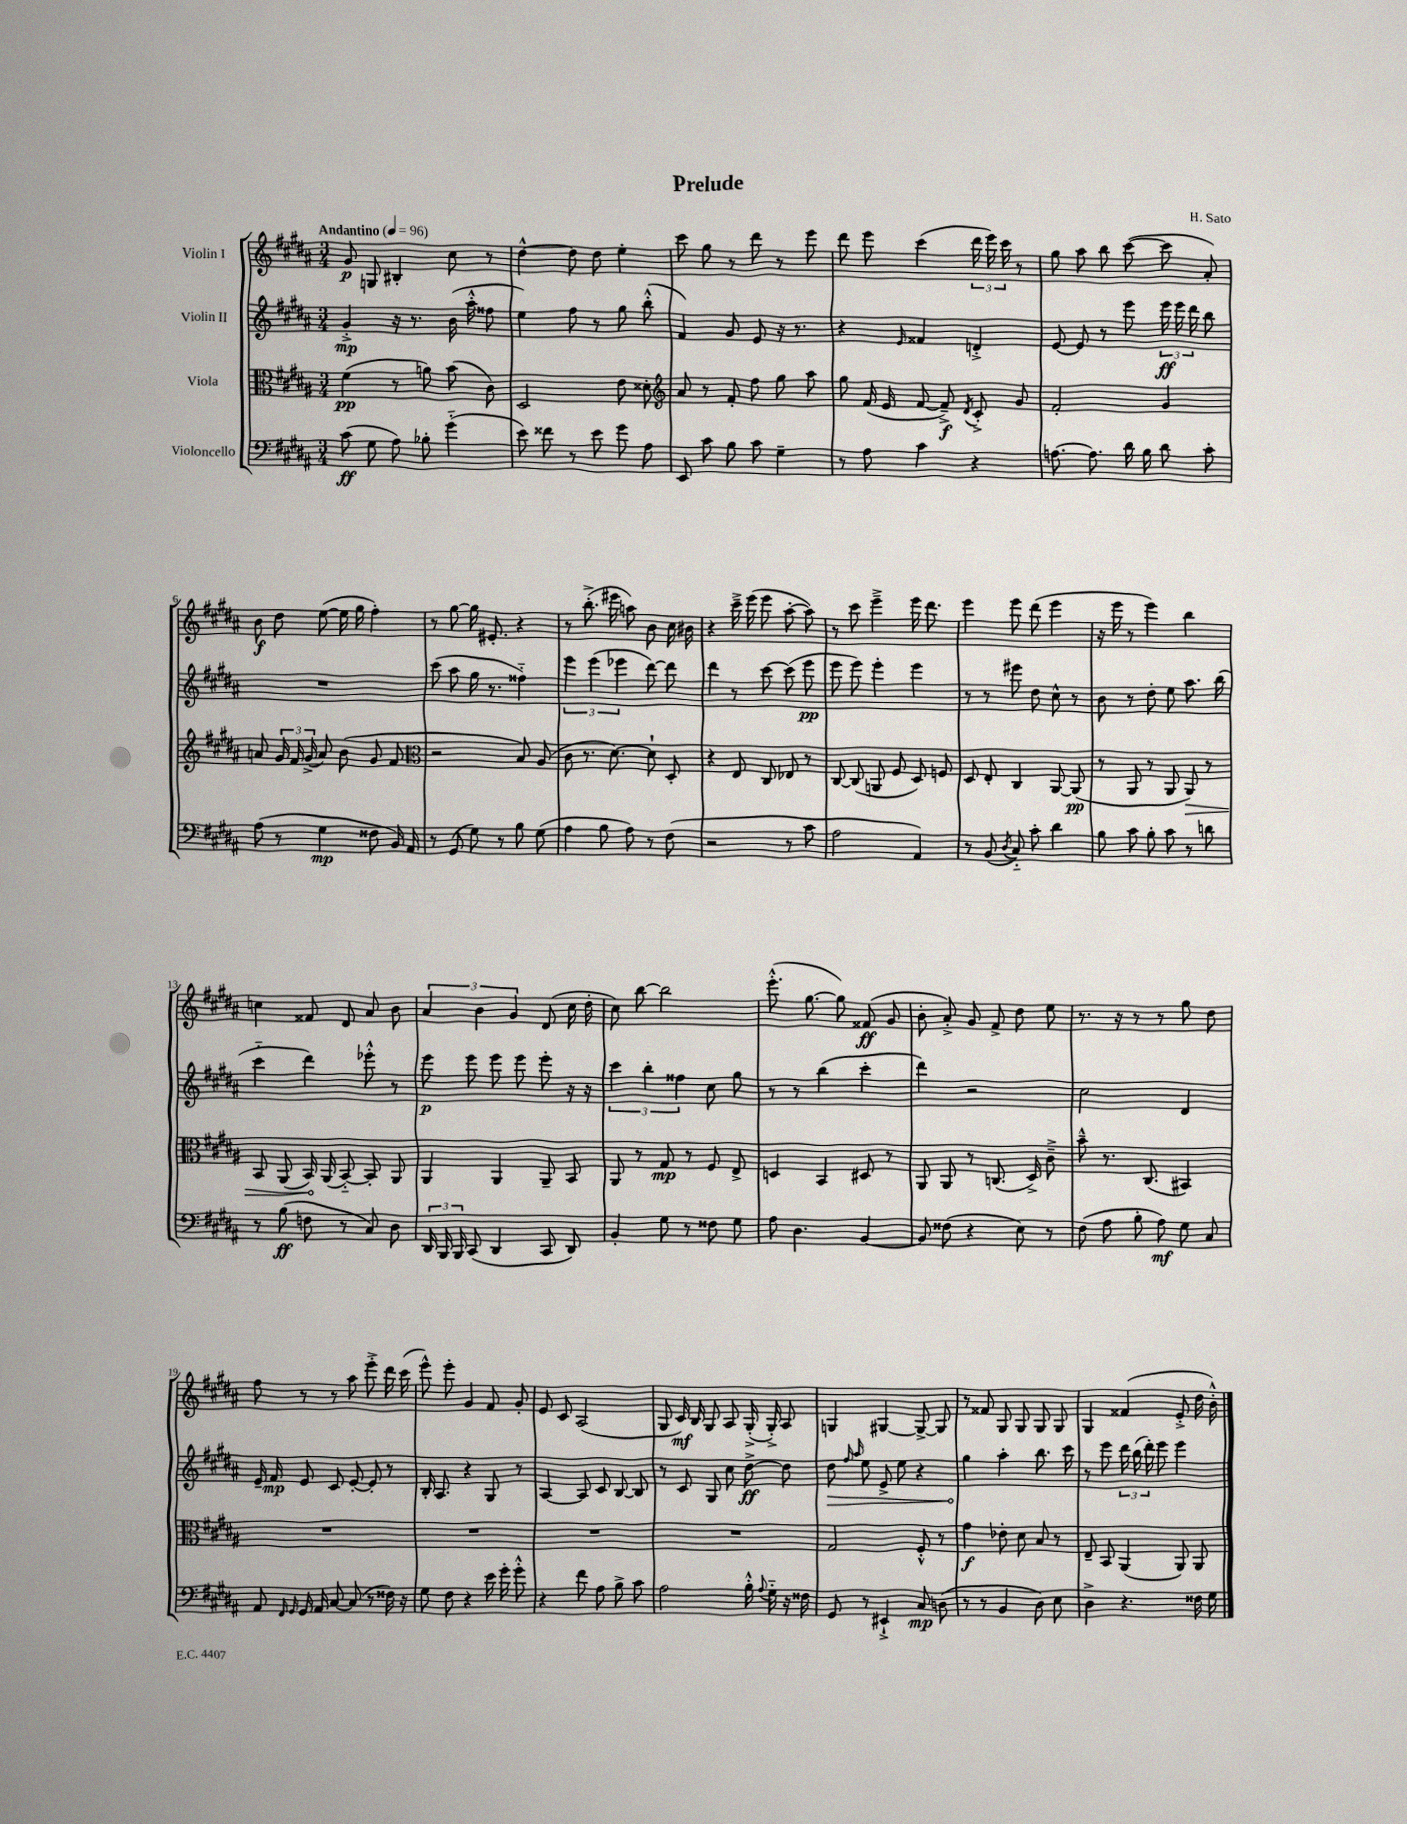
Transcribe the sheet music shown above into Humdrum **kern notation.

**kern	**kern	**kern	**kern
*staff4	*staff3	*staff2	*staff1
*clefF4	*clefC3	*clefG2	*clefG2
*k[f#c#g#d#a#]	*k[f#c#g#d#a#]	*k[f#c#g#d#a#]	*k[f#c#g#d#a#]
*M3/4	*M3/4	*M3/4	*M3/4
*MM96	*MM96	*MM96	*MM96
(8c#	(4f#	4g#'^	8g#
8G#	.	.	8G
8A#)	8r	16r	4B#'
.	.	8.r	.
8B-'	8a)	.	.
(4g#'~	(8b	(16b	8cc#
.	.	16aa#'^^	.
.	8c#)	8ff##	8r
=	=	=	=
8e)	2D#	4ee)	[4dd#^^
8f##	.	.	.
8r	.	8ff#	8dd#]
8e	.	8r	8dd#
8g#	8e	8gg#	4ee'
8A#	8d##'	(8bb'^^	.
=	=	=	=
*	*clefG2	*	*
8EE	8a#	4f#)	8ccc#
8c#	8r	.	8gg#
8B	8f#'	8g#	8r
8c#	8ff#	8e	8ddd#
4G#~	8gg#	16r	8r
.	.	8.r	.
.	8aa#	.	8eee
=	=	=	=
8r	8gg#	4r	8ddd#
8A#	(16f#	.	8eee
.	16e	.	.
.	.	16qqe	.
4c#	[8f#	4f##	(4ccc#
.	8f#~^])	.	.
.	8qd#	.	.
4r	8c#'^	4d'^	24ddd#
.	.	.	24eee)
.	.	.	24ccc#
.	8g#	.	8r
=	=	=	=
[8.A	2f#'	[8e	8gg#
.	.	8e]	8aa#
8.A]	.	.	.
.	.	8r	8bb
16d#	.	8eee	([8ccc#
16B	.	.	.
8d#	4g#	24eee	8ccc#]
.	.	24eee	.
.	.	24ddd#	.
8c#'	.	8bb	8a#')
=	=	=	=
(8A#	8a	2.r	8b
8r	24g#	.	8dd#
.	24f#	.	.
.	(24g#^	.	.
4G#	8a)	.	([8ee
.	(8b	.	16ee]
.	.	.	16gg#
8F##	8g#	.	4ff#')
16BB)	8f#	.	.
16AA#	.	.	.
=	=	=	=
*	*clefC3	*	*
8r	2r	(8ccc#	8r
(8GG#	.	8aa#	[8gg#
8G#)	.	16gg#	16gg#]
.	.	8.r	8.e#'
8r	.	.	.
8B	8B)	4ff##'~)	4r
(8G#	(8A#	.	.
=	=	=	=
4A#	8c#	6eee	8r
.	8.r	.	(8.bb'^
.	.	(6eee	.
8B	.	.	.
.	[8.d#)	.	16eee#
.	.	6eee-	.
8A#)	.	.	8aa)
8r	8d#`]	[8ddd#)	8b
(8F#	8D#'	8ddd#]	16cc#
.	.	.	16b#
=	=	=	=
2r	4r	4ddd#	4r
.	8E	8r	16ccc#~^
.	.	.	(16eee
.	8C#	[8ccc#	8eee
8r	8E-	(8ccc#]	[8aa#'
8c#	8r	8eee	8aa#])
=	=	=	=
2A#	[8C#	8eee	8r
.	(8C#]	8eee)	8ccc#
.	8AA	4eee'	4eee~^
.	8F#	.	.
4AA#)	8D#)	4eee	16eee
.	.	.	8.ddd#
.	8F	.	.
=	=	=	=
8r	8D#	8r	4eee
(8BB	8E'	8r	.
8qD#	.	.	.
8C#'~)	4C#	8eee#	8eee
8c#'	.	8dd#	(8ddd#
4d#	[8AA#	8cc#^^	4eee
.	(8AA#]	8r	.
=	=	=	=
8B	8r	8b	16r
.	.	.	16eee
8c#	8AA#	8r	8r
8B'	8r	8dd#'	4eee)
8c#	8AA#	8ee	.
8r	8AA#)	8.aa#	4bb
8d	8r	.	.
.	.	(16bb	.
=	=	=	=
8r	8BB	4ccc#'~	4cc
(8B	(8AA#	.	.
8F	16BB)	4ddd#)	8f##
.	(16AA#	.	.
8r	[8BB'~)	.	8d#
8C#)	8BB']	8eee-'^^	8a#
8D#	8AA#	8r	8b
=	=	=	=
24DD#	4AA#	8eee	6a#
24BBB	.	.	.
24BBB	.	.	.
(8CC#	.	8eee	.
.	.	.	6b
4DD#	4AA#	8eee	.
.	.	.	6g#
.	.	8eee	.
8CC#	8AA#~	8eee'	(8d#
8DD#)	8BB	16r	16cc#
.	.	16r	16dd#'
=	=	=	=
4BB'	8AA#	6ccc#	8cc#)
.	8r	.	[8bb
.	.	6bb'	.
8G#	8G#	.	2bb]
.	.	6ff##	.
8r	8r	.	.
8F##	8F#	8cc#	.
8G#	8E^	8gg#	.
=	=	=	=
8A#	4D	8r	(8.eee'^^
4.D#	.	8r	.
.	.	.	[8.gg#
.	4BB	(4bb	.
.	.	.	8gg#])
[4BB	8D#	4ccc#'	(8f##
.	8r	.	8g#
=	=	=	=
8BB]	8AA#	4ddd#)	8b'
(8F##	8AA#	.	8a#'^)
4r	8r	2r	8g#
.	(8.C	.	8f#^
8E)	.	.	8dd#
.	16D#^)	.	.
8r	8c#~^	.	8ee
=	=	=	=
(8F#	8b~^^	2cc#	8.r
8A#	8.r	.	.
.	.	.	16r
8B'	.	.	8r
.	(8.C#	.	.
8A#)	.	.	8r
8G#	4BB#)	4d#	8gg#
8C#	.	.	8dd#
=	=	=	=
8AA#	2.r	16e~	8ff#
.	.	16f#	.
16qqFF#	.	.	.
16qqGG#	.	.	.
16GG#	.	8e	8r
16AA#	.	.	.
[8C#	.	8c#	8r
(8C#]	.	[8e'	8aa#
8r	.	8e']	8eee'^
16F##)	.	8r	16ddd#
16r	.	.	(16ccc#
=	=	=	=
8G#	2.r	16B'	8eee^^)
.	.	8.A#	.
8F#	.	.	8eee'
4r	.	4r	4g#
16e	.	8G#	8f#
16g#'	.	.	.
8g#'^^	.	8r	8g#'
=	=	=	=
4r	2.r	[4A#	8e
.	.	.	8c#
8f#	.	8A#]	(2A#
8A#	.	8c#	.
8B^	.	[8B	.
8c#	.	8B]	.
=	=	=	=
2A#	2.r	8r	8G#
.	.	8c#	16c#)
.	.	.	16B
.	.	8G#	8G#
.	.	8cc#	8A#
16B'^^	.	[8dd#^	(16G#'^
8qqA#	.	.	.
16G#'~	.	.	16G#'^)
16r	.	8dd#]	8A#
16F##	.	.	.
=	=	=	=
8GG#	2G#	8dd#	4G
.	.	16qqff#	.
.	.	16qqaa#	.
8r	.	8ee	.
4EE#`^	.	8e^	[4G#
.	.	8ee	.
8C#	8F#'^^	4r	8G#^_
(8D	8r	.	8G#]
=	=	=	=
8r	4g#	4gg#	8r
8r	.	.	8f##
4BB	8e-'	4aa#'	8G#
.	8d#	.	8G#
8D#)	8B	8.bb	8G#
8E	8r	.	8G#
.	.	16ccc#	.
=	=	=	=
4D#^	8E~	8r	4G#
.	8BB	8eee	.
4.r	(4AA#	24ddd#	(4f##
.	.	(24bb	.
.	.	24ddd#')	.
.	.	8eee	.
.	8AA#)	4eee	8e'^
16F##	8AA#	.	16dd#
16G#	.	.	16b'^^)
==	==	==	==
*-	*-	*-	*-
